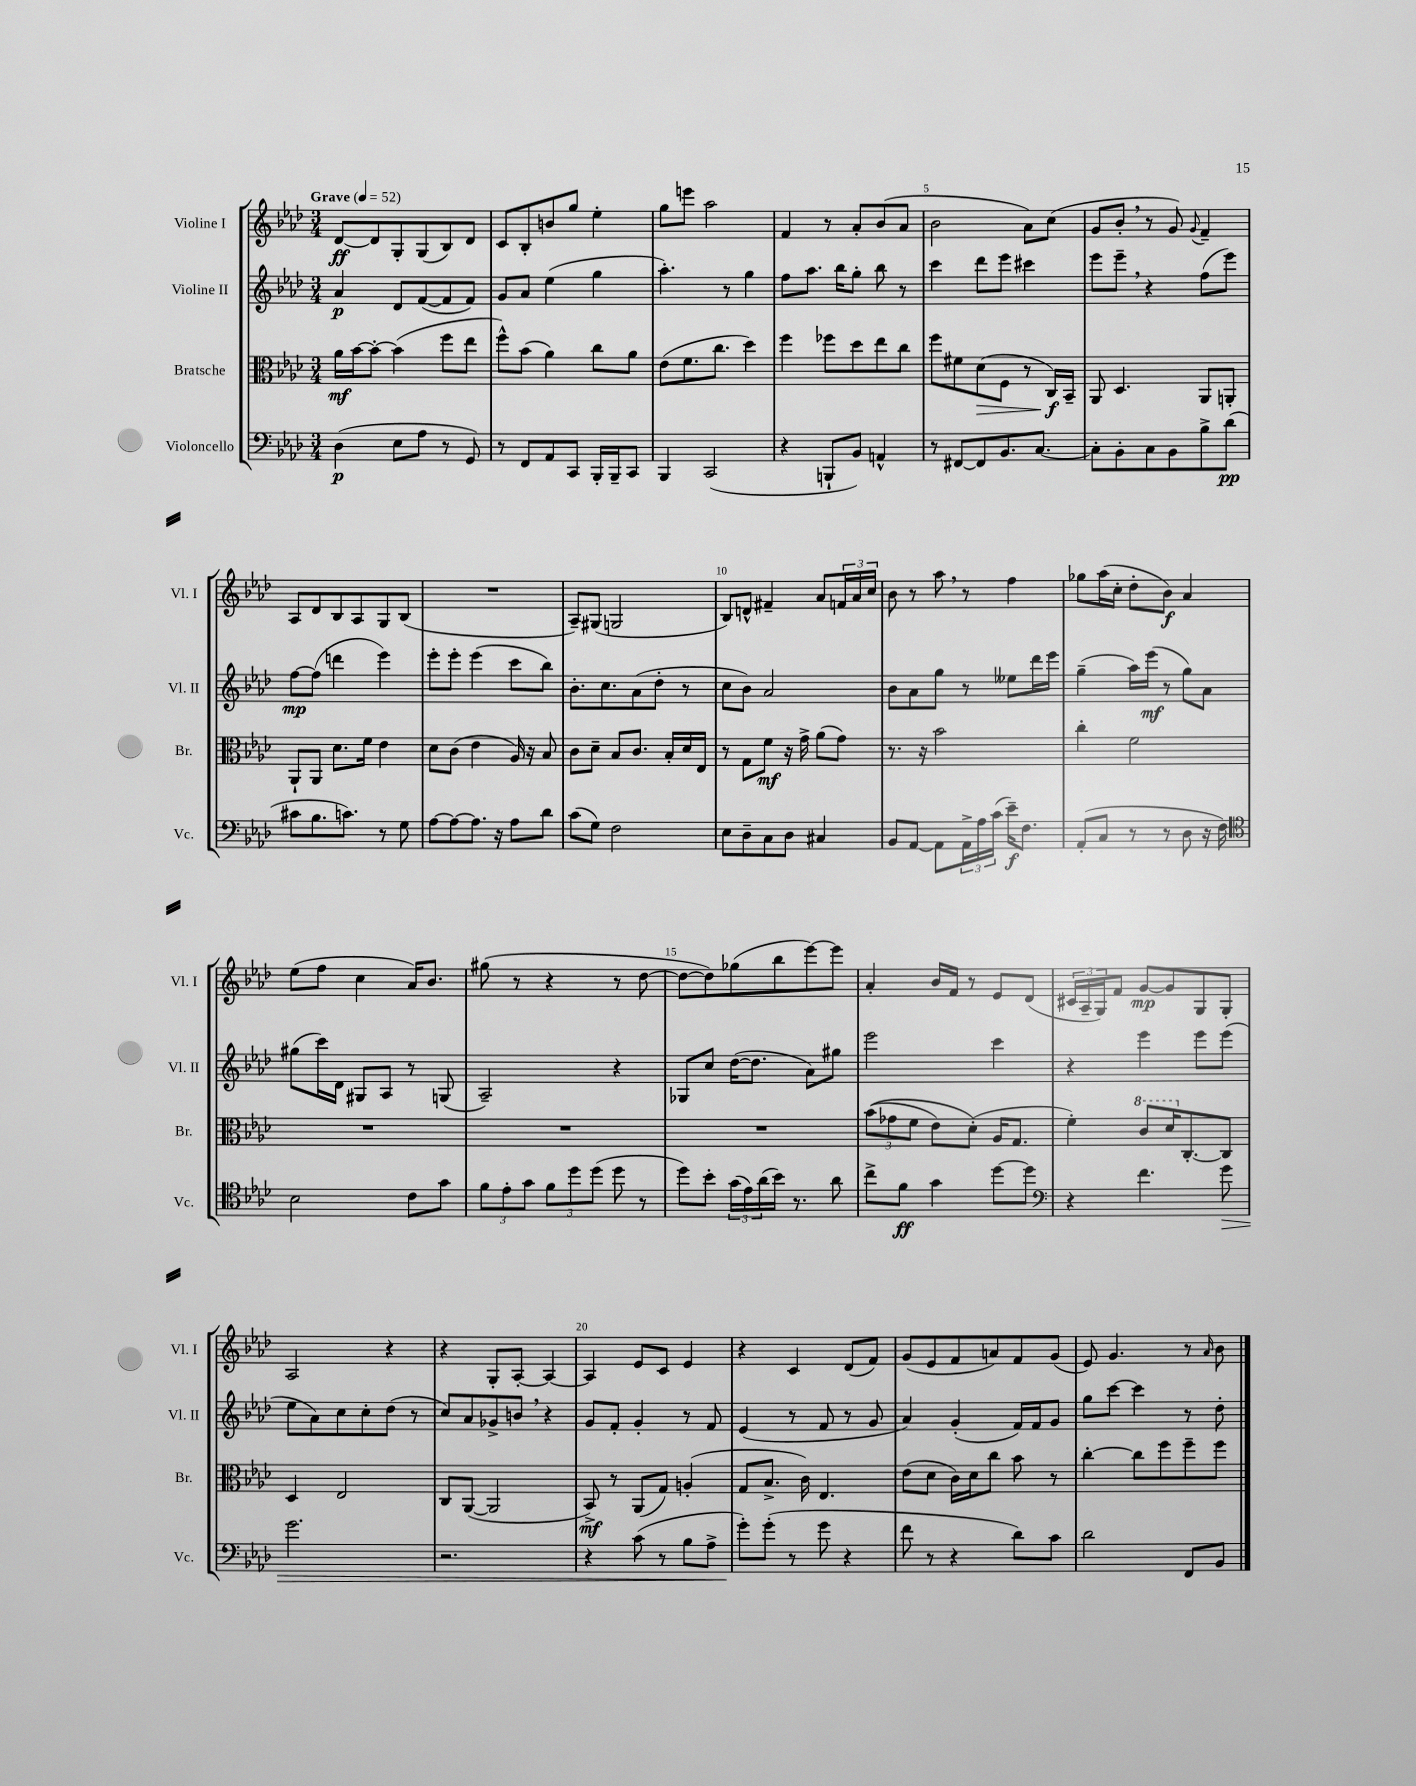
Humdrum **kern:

**kern	**dynam	**kern	**dynam	**kern	**dynam	**kern	**dynam
*part4	*part4	*part3	*part3	*part2	*part2	*part1	*part1
*staff4	*staff4	*staff3	*staff3	*staff2	*staff2	*staff1	*staff1
*I"Violoncello	*	*I"Bratsche	*	*I"Violine II	*	*I"Violine I	*
*I'Vc.	*	*I'Br.	*	*I'Vl. II	*	*I'Vl. I	*
*clefF4	*	*clefC3	*	*clefG2	*	*clefG2	*
*k[b-e-a-d-]	*	*k[b-e-a-d-]	*	*k[b-e-a-d-]	*	*k[b-e-a-d-]	*
*M3/4	*	*M3/4	*	*M3/4	*	*M3/4	*
*MM52	*	*MM52	*	*MM52	*	*MM52	*
=1	=1	=1	=1	=1	=1	=1	=1
!	!	!	!	!	!	!LO:TX:a:B:t=Grave	!
(4D-\	p	16a-\LL	mf	4a-/	p	[8d-/L	ff
.	.	[16b-\J	.	.	.	.	.
.	.	8b-'\J_	.	.	.	8d-/]	.
8E-\L	.	(4b-\]	.	8d-/L	.	8G'/	.
8A-\J	.	.	.	([8f/	.	(8G/	.
8r	.	8ff\L	.	8f/]	.	8B-/)	.
8GG/)	.	8ee-\J	.	8f/J)	.	8d-/J	.
=2	=2	=2	=2	=2	=2	=2	=2
8r	.	8ff^^\L)	.	8g/L	.	8c/L	.
8FF/L	.	(8b-\J	.	8a-/J	.	8B-'/	.
8AA-/	.	4a-\)	.	(4ee-\	.	8bn/	.
8CC/J	.	.	.	.	.	8gg/J	.
16BBB-'/LL	.	8cc\L	.	4gg\	.	4ee-'\	.
16BBB-~/J	.	.	.	.	.	.	.
8CC/J	.	8a-\J	.	.	.	.	.
=3	=3	=3	=3	=3	=3	=3	=3
4BBB-/	.	(8e-\L	.	4.aa-'\)	.	8gg\L	.
.	.	8.f\	.	.	.	8eeen\J	.
(2CC/	.	.	.	.	.	2aa-\	.
.	.	8.cc\J	.	.	.	.	.
.	.	.	.	8r	.	.	.
.	.	4dd-\)	.	4gg\	.	.	.
=4	=4	=4	=4	=4	=4	=4	=4
4r	.	4ff\	.	8ff\L	.	4f/	.
.	.	.	.	8.aa-\J	.	.	.
8BBBn`/L	.	8ff-X\L	.	.	.	8r	.
.	.	.	.	16bb-\KL	.	.	.
8BB-/J)	.	8dd-\	.	8gg'\J	.	8a-'/L	.
4AAn^^/	.	8ee-\	.	8bb-\	.	(8b-/	.
.	.	8cc\J	.	8r	.	8a-/J	.
=5	=5	=5	=5	=5	=5	=5	=5
8r	.	8ff\L	.	4ccc\	.	2b-\	.
[8FF#X/L	.	8f#X\	.	.	.	.	.
!	!	!	!LO:HP:b	!	!	!	!
8FF#/]	.	(8d-\	>	8ddd-\L	.	.	.
8.BB-/	.	8F\J	.	8eee-\J	.	.	.
.	.	8r	.	4ccc#X\	.	8a-\L)	.
[8.C/J	.	.	.	.	.	.	.
.	.	16C/LL)	f	.	.	(8cc\J	.
.	.	16BB-~/JJ	]	.	.	.	.
=6	=6	=6	=6	=6	=6	=6	=6
8C'\L]	.	8AA-/	.	8eee-\L	.	8g/L	.
8BB-'\	.	4.D-/	.	8eee-~,\J	.	8b-',/J	.
8C\	.	.	.	4r	.	8r	.
8BB-\	.	.	.	.	.	8g/)	.
.	.	.	.	.	.	8qqg/	.
8B-^\	.	8AA-/L	.	(8ff\L	.	4f~/	.
(8d-\J	pp	8AAn'/J	.	8eee-\J)	.	.	.
!!LO:LB:g=z
=7	=7	=7	=7	=7	=7	=7	=7
8c#X\L	.	8AA-`/L	.	[8ff\L	mp	8A-/L	.
8.B-\	.	8AA-/J	.	(8ff\J]	.	8d-/	.
.	.	8.d-\L	.	4dddn\	.	8B-/	.
8.cn\J)	.	.	.	.	.	.	.
.	.	.	.	.	.	8A-/	.
.	.	16f\Jk	.	.	.	.	.
8r	.	4e-\	.	4eee-\)	.	8G/	.
8G\	.	.	.	.	.	(8B-/J	.
=8	=8	=8	=8	=8	=8	=8	=8
[8A-\L	.	8d-\L	.	8eee-'\L	.	2.r	.
8A-\_	.	(8c\J	.	8eee-'\J	.	.	.
8.A-\J]	.	4e-\	.	(4eee-\	.	.	.
16r	.	.	.	.	.	.	.
8A-\L	.	16A-/)	.	8ccc\L	.	.	.
.	.	16r	.	.	.	.	.
8d-\J	.	8B-/	.	8bb-\J)	.	.	.
=9	=9	=9	=9	=9	=9	=9	=9
(8c\L	.	8c\L	.	8.b-'\L	.	8A-~/L)	.
8G\J)	.	8d-~\J	.	.	.	(8G#X/J	.
.	.	.	.	8.cc\	.	.	.
2F\	.	8B-/L	.	.	.	2Gn/	.
.	.	8.c/J	.	(8a-\	.	.	.
.	.	.	.	8dd-'\J	.	.	.
.	.	16B-'/LL	.	.	.	.	.
.	.	16d-/	.	8r	.	.	.
.	.	16E-/JJ	.	.	.	.	.
=10	=10	=10	=10	=10	=10	=10	=10
8E-\L	.	8r	.	8cc\L	.	8B-/L)	.
8D-~\	.	8G\L	.	8b-\J)	.	8dn^^/J	.
8C\	.	8f\J	mf	2a-/	.	4f#X~/	.
8D-\J	.	16r	.	.	.	.	.
.	.	16g^\	.	.	.	.	.
4C#X/	.	(8a-\L	.	.	.	8a-/L	.
.	.	8g\J)	.	.	.	24fn/L	.
.	.	.	.	.	.	24a-/	.
.	.	.	.	.	.	24cc/JJ	.
=11	=11	=11	=11	=11	=11	=11	=11
8BB-/L	.	8.r	.	8b-\L	.	8b-\	.
[8AA-/J	.	.	.	8a-\	.	8r	.
.	.	16r	.	.	.	.	.
8AA-\L]	.	2b-\	.	8gg\J	.	8aa-,\	.
24AA-^\L	.	.	.	8r	.	8r	.
24A-\	.	.	.	.	.	.	.
(24c\JJ	.	.	.	.	.	.	.
16e-~\KL)	f	.	.	8ee--X\L	.	4ff\	.
8.F\J	.	.	.	.	.	.	.
.	.	.	.	16ddd-\L	.	.	.
.	.	.	.	16eee-\JJ	.	.	.
=12	=12	=12	=12	=12	=12	=12	=12
(8AA-'/L	.	4cc'\	.	(4gg~\	.	8gg-X\L	.
8C/J	.	.	.	.	.	(16aa-\L	.
.	.	.	.	.	.	16cc'\JJ	.
8r	.	2f\	.	16aa-\LL)	.	8dd-'\L	.
.	.	.	.	(16eee-\JJ	mf	.	.
8r	.	.	.	8r	.	8b-\J)	f
8D-\	.	.	.	8gg\L)	.	4a-/	.
16r	.	.	.	8a-\J	.	.	.
16F\)	.	.	.	.	.	.	.
!!LO:LB:g=z
=13	=13	=13	=13	=13	=13	=13	=13
*clefC4	*	*	*	*	*	*	*
2B-\	.	2.r	.	(8gg#X\L	.	(8ee-\L	.
.	.	.	.	16ccc\L)	.	8ff\J	.
.	.	.	.	16d-\JJ	.	.	.
.	.	.	.	8G#X/L	.	4cc\	.
.	.	.	.	8A-/J	.	.	.
8c\L	.	.	.	8r	.	16a-/KL)	.
.	.	.	.	.	.	8.b-/J	.
8g\J	.	.	.	(8Gn/	.	.	.
=14	=14	=14	=14	=14	=14	=14	=14
12f\L	.	2.r	.	2A-~/)	.	(8gg#X\	.
12e-'\	.	.	.	.	.	.	.
.	.	.	.	.	.	8r	.
12g\J	.	.	.	.	.	.	.
12f\L	.	.	.	.	.	4r	.
12dd-\	.	.	.	.	.	.	.
(12dd-\J	.	.	.	.	.	.	.
8dd-\	.	.	.	4r	.	8r	.
8r	.	.	.	.	.	[8dd-\	.
=15	=15	=15	=15	=15	=15	=15	=15
8dd-\L)	.	2.r	.	8G-X/L	.	8dd-\L_	.
8b-'\J	.	.	.	8cc/J	.	8dd-\])	.
(24g\LL	.	.	.	([16dd-\KL	.	(8gg-X\	.
24e-\)	.	.	.	.	.	.	.
.	.	.	.	8.dd-\J]	.	.	.
(24a-\	.	.	.	.	.	.	.
16b-\JJ)	.	.	.	.	.	8bb-\	.
8.r	.	.	.	.	.	.	.
.	.	.	.	8a-\L)	.	[8eee-\)	.
8a-\	.	.	.	8gg#X\J	.	8eee-\J]	.
=16	=16	=16	=16	=16	=16	=16	=16
8cc^\L	.	((12b-\L	.	2eee-\	.	4a-'/	.
.	.	12g-X\	.	.	.	.	.
8f\J	ff	.	.	.	.	.	.
.	.	12f\J	.	.	.	.	.
4g\	.	8e-\L)	.	.	.	16b-/LL	.
.	.	.	.	.	.	16f/JJ	.
.	.	(8d-'\J)	.	.	.	8r	.
[8dd-\L	.	16A-/KL	.	4ccc\	.	8e-/L	.
.	.	8.G/J	.	.	.	.	.
8dd-\J]	.	.	.	.	.	(8d-/J	.
=17	=17	=17	=17	=17	=17	=17	=17
*clefF4	*	*	*	*	*	*	*
4r	.	4f'\)	.	4r	.	24c#X/LL	.
.	.	.	.	.	.	24A-~/	.
.	.	.	.	.	.	24G/J)	.
.	.	.	.	.	.	8f/J	.
*	*	*8va	*	*	*	*	*
4.f\	.	8cc/L	.	4eee-\	.	[8g/L	mp
.	.	16dd-/K	.	.	.	8g/]	.
*	*	*X8va	*	*	*	*	*
.	.	[8.C'/	.	.	.	.	.
.	.	.	.	8eee-\L	.	8G/	.
!	!LO:HP:b	!	!	!	!	!	!
8g\	>	8C/J]	.	(8eee-\J	.	8G'/J	.
!!LO:LB:g=z
=18	=18	=18	=18	=18	=18	=18	=18
2.g\	.	4D-/	.	8ee-\L	.	2A-/	.
.	.	.	.	8a-\)	.	.	.
.	.	2E-/	.	8cc\	.	.	.
.	.	.	.	8cc'\	.	.	.
.	.	.	.	(8dd-\J	.	4r	.
.	.	.	.	8r	.	.	.
=19	=19	=19	=19	=19	=19	=19	=19
2.r	.	8C/L	.	8cc/L)	.	4r	.
.	.	([8AA-/J	.	8a-/	.	.	.
.	.	2AA-/]	.	8g-X^/	.	8G'/L	.
.	.	.	.	8bn,/J	.	[8A-'/J	.
.	.	.	.	4r	.	4A-/_	.
=20	=20	=20	=20	=20	=20	=20	=20
4r	.	8BB-^/)	mf	8g/L	.	4A-/]	.
.	.	8r	.	8f'/J	.	.	.
(8c\	.	(8AA-/L	.	4g'/	.	8e-/L	.
8r	.	8G/J)	.	.	.	8c/J	.
8B-\L	.	(4An'/	.	8r	.	4e-/	.
8A-^\J	.	.	.	8f/	.	.	.
=21	=21	=21	=21	=21	=21	=21	=21
8g'\L)	.	8G/L	.	(4e-/	.	4r	.
(8g'\J	]	8.B-^/J	.	.	.	.	.
8r	.	.	.	8r	.	4c/	.
.	.	16c\)	.	.	.	.	.
8g\	.	4.E-/	.	8f/	.	.	.
4r	.	.	.	8r	.	(8d-/L	.
.	.	.	.	8g/	.	8f/J)	.
=22	=22	=22	=22	=22	=22	=22	=22
8f\	.	(8e-\L	.	4a-/)	.	(8g/L	.
8r	.	8d-\J	.	.	.	8e-/	.
4r	.	16c\LL)	.	(4g'/	.	8f/	.
.	.	16d-\J	.	.	.	.	.
.	.	8cc\J	.	.	.	8an/)	.
8d-\L)	.	8b-\	.	16f/LL)	.	8f/	.
.	.	.	.	16f/J	.	.	.
8c\J	.	8r	.	8g/J	.	(8g/J	.
=23	=23	=23	=23	=23	=23	=23	=23
2d-\	.	[4cc'\	.	8gg\L	.	8e-/)	.
.	.	.	.	[8ccc\J	.	4.g/	.
.	.	8cc\L]	.	4ccc\]	.	.	.
.	.	8ff\	.	.	.	.	.
8FF/L	.	8ff~\	.	8r	.	8r	.
.	.	.	.	.	.	16qqa-/	.
8BB-/J	.	8ff\J	.	8dd-'\	.	8b-\	.
==	==	==	==	==	==	==	==
*-	*-	*-	*-	*-	*-	*-	*-
